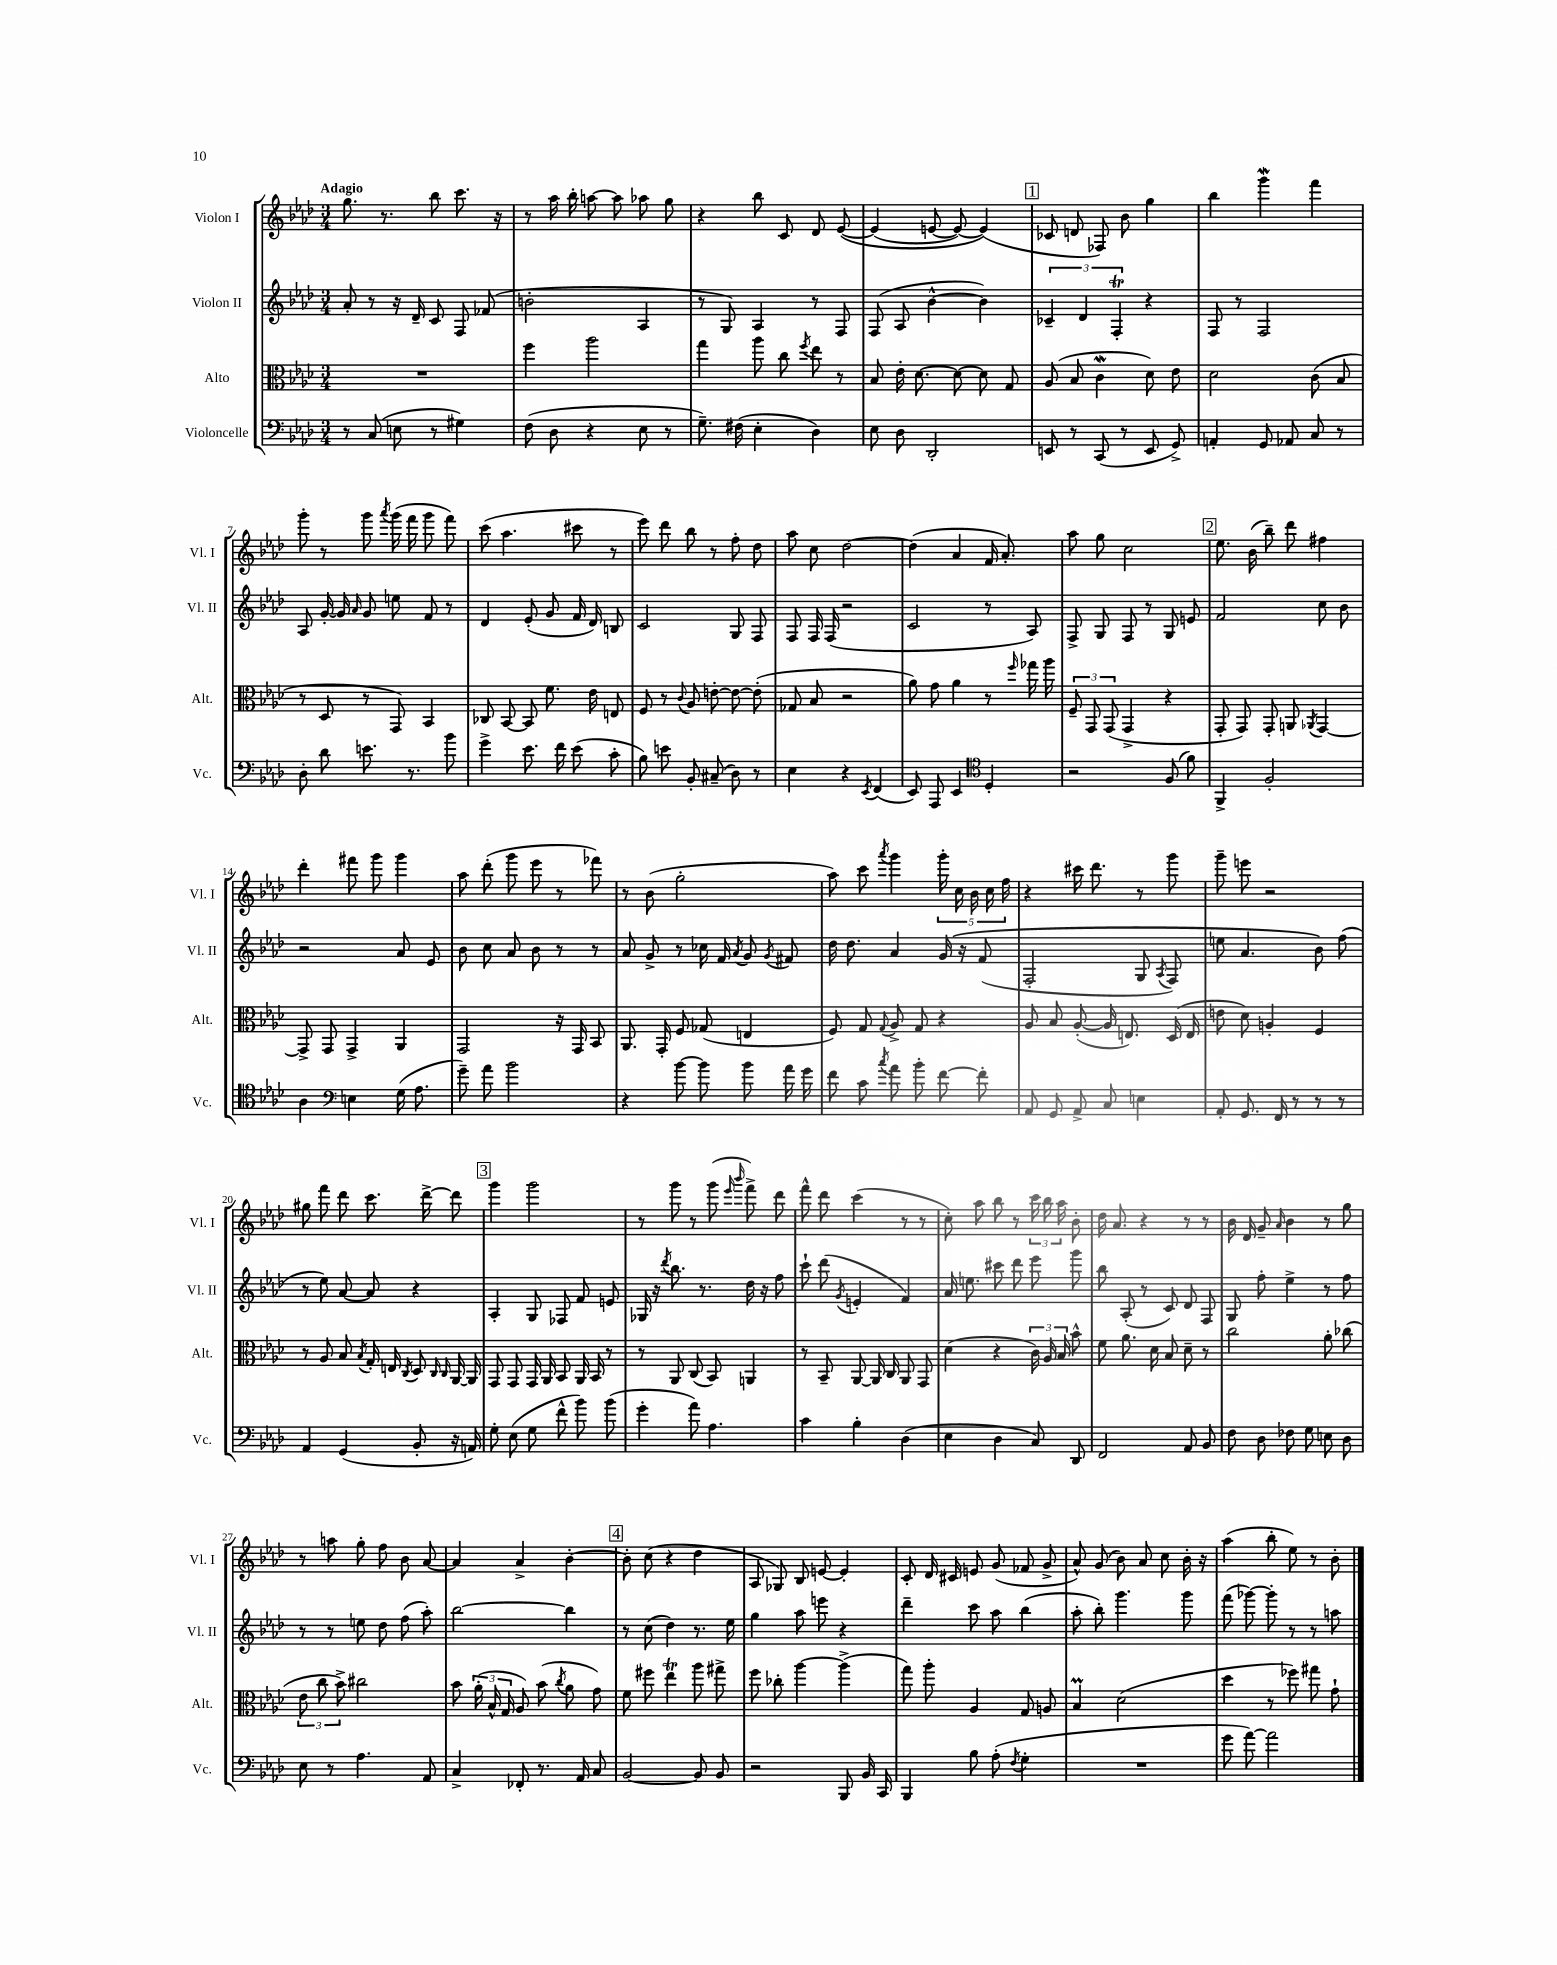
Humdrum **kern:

**kern	**kern	**kern	**kern
*part4	*part3	*part2	*part1
*staff4	*staff3	*staff2	*staff1
*I"Violoncelle	*I"Alto	*I"Violon II	*I"Violon I
*I'Vc.	*I'Alt.	*I'Vl. II	*I'Vl. I
*clefF4	*clefC3	*clefG2	*clefG2
*k[b-e-a-d-]	*k[b-e-a-d-]	*k[b-e-a-d-]	*k[b-e-a-d-]
*M3/4	*M3/4	*M3/4	*M3/4
=1	=1	=1	=1
!	!	!	!LO:TX:a:B:t=Adagio
8r	2.r	8a-'/	8.gg\
(8C/	.	8r	.
.	.	.	8.r
8En\	.	16r	.
.	.	16d-~/	.
8r	.	8c/	8bb-\
4G#X\)	.	8F/	8.ccc\
.	.	(8f-X/	.
.	.	.	16r
=2	=2	=2	=2
(8F\	4ff\	2bn'\	8r
8D-\	.	.	16aa-\
.	.	.	16bb-'\
4r	2aa-\	.	[8aan\
.	.	.	8aa\]
8E-\	.	4A-/	8aa-X\
8r	.	.	8gg\
=3	=3	=3	=3
8.G~\)	4gg\	8r	4r
.	.	8G/)	.
(16F#X\	.	.	.
4E-'\	8aa-\	4A-/	8bb-\
.	8cc\	.	8c/
.	8qff/	.	.
4D-\)	8ee-\	8r	8d-/
.	8r	8F/	([8e-/
=4	=4	=4	=4
8E-\	8B-/	(8F/	(4e-/]
8D-\	16e-'\	8A-/	.
.	[8.d-\	.	.
2DD-'/	.	[4b-^^\	[8en/
.	8d-\_	.	8e/_)
.	8d-\]	4b-\])	(4e/])
.	8G/	.	.
!!LO:REH:place=s1:t=1
=5	=5	=5	=5
8EEn/	(8A-/	6c-X~/	8c-X/
8r	8B-/	.	8dn/
.	.	6d-/	.
(8CC/	4cW\	.	8F-X/)
.	.	6FT'/	.
8r	.	.	8b-\
8EE/	8d-\)	4r	4gg\
8GG^/)	8e-\	.	.
=6	=6	=6	=6
4AAn'/	2d-\	8F/	4bb-\
.	.	8r	.
8GG/	.	2F/	4gggW\
8AA-X/	.	.	.
8C/	(8c\	.	4fff\
8r	8B-/	.	.
!!LO:LB:g=z
=7	=7	=7	=7
8D-'\	8r	8A-/	8ggg'\
8d-\	8D-/	[16g'/	8r
.	.	16g/]	.
.	.	16qqa-/	.
8.en\	8r	8g/	8ggg\
.	.	.	8qaaa-/
.	8GG/)	8een\	(16ggg\
8.r	.	.	16fff\
.	4BB-/	8f/	8ggg\
8b-\	.	8r	8fff\)
=8	=8	=8	=8
4g^\	8C-X/	4d-/	(8ccc\
.	[8BB-/	.	4.aa-\
8.e-\	8BB-/]	(8e-'/	.
.	8.f\	8g/	.
16f\	.	.	.
(8e-\	.	16f/	8ccc#X\
.	16e-\	16d-/)	.
8c'\	8En/	8Bn/	8r
=9	=9	=9	=9
8B-\)	8F/	2c/	8eee-\)
8en\	8r	.	8ddd-\
.	8qqc/	.	.
8BB-'/	8A-/	.	8bb-\
(8C#X~/	[8en'\	.	8r
8D-\)	8e\_	8G/	8ff'\
8r	(8e'\]	8F/	8dd-\
=10	=10	=10	=10
4E-\	8G-X/	8F/	8aa-\
.	8B-/	16F/	8cc\
.	.	(16F/	.
4r	2r	2r	[2dd-\
8qEE-/	.	.	.
(4FF/	.	.	.
=11	=11	=11	=11
8EE-/)	8a-\)	2c/	(4dd-\]
8AAA-/	8g\	.	.
4EE-/	4a-\	.	4a-/
*clefC4	*	*	*
4D-'/	8r	8r	16f/
.	.	.	8.a-'/)
.	16qqff/	.	.
.	16gg-X\	8A-/)	.
.	16aa-\	.	.
=12	=12	=12	=12
2r	12F~/	8F^/	8aa-\
.	12GG/	.	.
.	.	8G/	8gg\
.	(12GG/	.	.
.	4GG^/	8F/	2cc\
.	.	8r	.
(8F/	4r	8G/	.
8f\)	.	8en/	.
!!LO:REH:place=s1:t=2
=13	=13	=13	=13
4FF^/	8GG'/	2f/	8.ee-\
.	8GG/)	.	.
.	.	.	(16b-\
2F'/	8GG'/	.	8bb-~\)
.	8AAn/	.	8ddd-\
.	8qAA-X/	.	.
.	[4GG/	8cc\	4ff#X\
.	.	8b-\	.
!!LO:LB:g=z
=14	=14	=14	=14
4A-\	8GG^/]	2r	4ddd-'\
.	8GG/	.	.
*clefF4	*	*	*
4En\	4GG^/	.	8fff#X\
.	.	.	8ggg\
(16G\	4AA-/	8a-/	4ggg\
8.A-\	.	.	.
.	.	8e-/	.
=15	=15	=15	=15
8g~\)	2GG/	8b-\	8aa-\
8a-\	.	8cc\	(8ddd-'\
2b-\	.	8a-/	8ggg\
.	.	8b-\	8eee-\
.	16r	8r	8r
.	16GG/	.	.
.	8BB-/	8r	8fff-X\)
=16	=16	=16	=16
4r	8.AA-/	8a-/	8r
.	.	8g^/	(8b-\
.	16GG'/	.	.
[8b-\	8F/	8r	2gg'\
8b-\]	(8G-X/	16cc-X\	.
.	.	16f/	.
.	.	8qa-/	.
8b-\	4En/	8g/	.
.	.	8qg/	.
16a-\	.	8f#X/	.
16g\	.	.	.
=17	=17	=17	=17
8f\	8F/)	16dd-\	8aa-\)
.	.	8.dd-\	.
8c\	8G/	.	8ccc\
8qcc/	8qqG/	.	8qaaa-/
8a-\	8A-^/	4a-/	4ggg\
8b-'\	8G/	.	.
[8f\	4r	(16g/	20ggg'\
.	.	.	20cc\
.	.	16r	.
.	.	.	20b-\
8f'\]	.	(8f/	.
.	.	.	20cc\
.	.	.	20ff\
=18	=18	=18	=18
8AA-/	8A-/	2F'/	4r
8GG/	8B-/	.	.
8AA-^/	([8A-'/	.	16ccc#X\
.	.	.	8.ddd-\
8C/	16A-/]	.	.
.	8.En/)	.	.
4En\	.	8G/	8r
.	.	8qA-/	.
.	(16D-/	8F/)	8ggg\
.	16E/	.	.
=19	=19	=19	=19
8AA-'/	8en\	8een\	8ggg~\
8.GG/	8d-\)	4.a-/	8eeen\
.	4An'/	.	2r
16FF/	.	.	.
8r	.	.	.
8r	4F/	8b-\)	.
8r	.	(8ff\	.
!!LO:LB:g=z
=20	=20	=20	=20
4AA-/	8r	8r	8gg#X\
.	8A-/	8ee-\)	8fff\
(4GG/	8B-/	[8a-/	8ddd-\
.	8qB-/	.	.
.	16G'/	8a-/]	8.ccc\
.	16En/	.	.
.	8qC/	.	.
8BB-'/	8D-/	4r	.
.	.	.	[16ddd-^\
.	16qqC/	.	.
.	16qqC/	.	.
16r	[16AA-/	.	8ddd-\]
16AAn/)	16AA-/]	.	.
!!LO:REH:place=s1:t=3
=21	=21	=21	=21
8G'\	8GG/	4A-'/	4ggg\
(8E-\	8GG/	.	.
8G\	16GG/	8G/	2ggg\
.	16AA-/	.	.
8f^^\	8BB-/	8F-X/	.
8b-\)	16AA-/	8f/	.
.	16BB-/	.	.
(8b-\	8r	8en/	.
=22	=22	=22	=22
4g'\	8r	16G-X/	8r
.	.	16r	.
.	.	8qddd-/	.
.	8AA-/	8.bb-\	8ggg\
8a-\)	(8C/	.	8r
.	.	8.r	.
4.A-\	8BB-/)	.	(8ggg\
.	.	.	16qqeee-/
.	.	.	16qqbbb-/
.	4AAn/	16dd-\	8fff^\)
.	.	16r	.
.	.	8ff\	8ddd-\
=23	=23	=23	=23
4c\	8r	8ccc`\	8fff^^\
.	8BB-~/	(8ddd-\	8ddd-\
.	.	8qg/	.
4B-'\	[8AA-/	4en'/	(4ccc\
.	16AA-/]	.	.
.	16C/	.	.
(4D-\	8AA-/	4f/)	8r
.	8GG/	.	8r
=24	=24	=24	=24
4E-\	(4d-\	16a-/	8cc'\)
.	.	8.een\	.
.	.	.	8aa-\
4D-\	4r	8ccc#X\	8bb-\
.	.	8ddd-\	8r
8C/)	24c\)	8eee-\	24ccc\
.	24A-/	.	24bb-\
.	24B-/	.	24aa-\
8DD-/	8b-^^\	8ggg\	8b-'\
=25	=25	=25	=25
2FF/	8f\	8bb-\	16dd-\
.	.	.	8.a-/
.	8.a-\	(8A-'/	.
.	.	8r	4r
.	16d-\	.	.
.	8B-/	8c/)	.
8AA-/	8d-~\	8d-/	8r
8BB-/	8r	8F/	8r
=26	=26	=26	=26
8F\	2cc\	8G/	16b-\
.	.	.	16d-/
8D-\	.	8ff'\	8g~/
.	.	.	16qqa-/
8F-X\	.	4ee-^\	4b-\
8G\	.	.	.
8En\	8a-'\	8r	8r
8D-\	(8cc-X\	8ff\	8gg\
!!LO:LB:g=z
=27	=27	=27	=27
8E-\	12e-\	8r	8r
.	12cc\	.	.
8r	.	8r	8aan\
.	12b-^\)	.	.
4.A-\	2cc#X\	8een\	8gg'\
.	.	8dd-\	8ff\
.	.	(8ff\	8b-\
8AA-/	.	8aa-'\)	[8a-/
=28	=28	=28	=28
4C^/	8b-\	[2bb-\	4a-/]
.	(24a-'\	.	.
.	24B-^^/	.	.
.	24G/	.	.
8FF-X'/	8A-/)	.	4a-^/
8.r	(8b-\	.	.
.	8qcc/	.	.
.	8a-\	4bb-\]	[4b-'\
16AA-/	.	.	.
8C/	8g\)	.	.
!!LO:REH:place=s1:t=4
=29	=29	=29	=29
[2BB-/	8f\	8r	8b-'\]
.	8ff#X\	(8cc\	(8cc\
.	4ee-T\	4dd-\)	4r
8BB-/]	8aa-\	8.r	4dd-\
8BB-/	8gg#X^\	.	.
.	.	16ee-\	.
=30	=30	=30	=30
2r	8ff\	4gg\	8A-/
.	8cc-X'\	.	8G-X/)
.	[4aa-\	8aa-\	8B-/
.	.	8eeen\	[8en/
8BBB-/	(4aa-^\]	4r	4e'/]
16BB-/	.	.	.
16CC/	.	.	.
=31	=31	=31	=31
4BBB-/	8gg\)	4ddd-~\	8c'/
.	8aa-'\	.	16d-/
.	.	.	16c#X/
8B-\	4A-/	8ccc\	8en/
(8A-'\	.	8aa-\	(8g/
8qF/	.	.	.
4G'\	8G/	(4bb-\	8f-X/
.	8An/	.	8g^/
=32	=32	=32	=32
2.r	4B-M/	8aa-'\	8a-^^/)
.	.	8bb-'\)	(8g/
.	(2d-\	4.ggg\	8b-\)
.	.	.	8a-/
.	.	.	8cc\
.	.	8ggg\	16b-'\
.	.	.	16r
=33	=33	=33	=33
8g\	4dd-\	(8fff\	(4aa-\
[8a-\)	.	[8ggg-X\)	.
2a-\]	8r	8ggg-'\]	8bb-'\
.	8ff-X\)	8r	8ee-\)
.	8gg#X\	8r	8r
.	8g`\	8aan\	8b-'\
==	==	==	==
*-	*-	*-	*-
